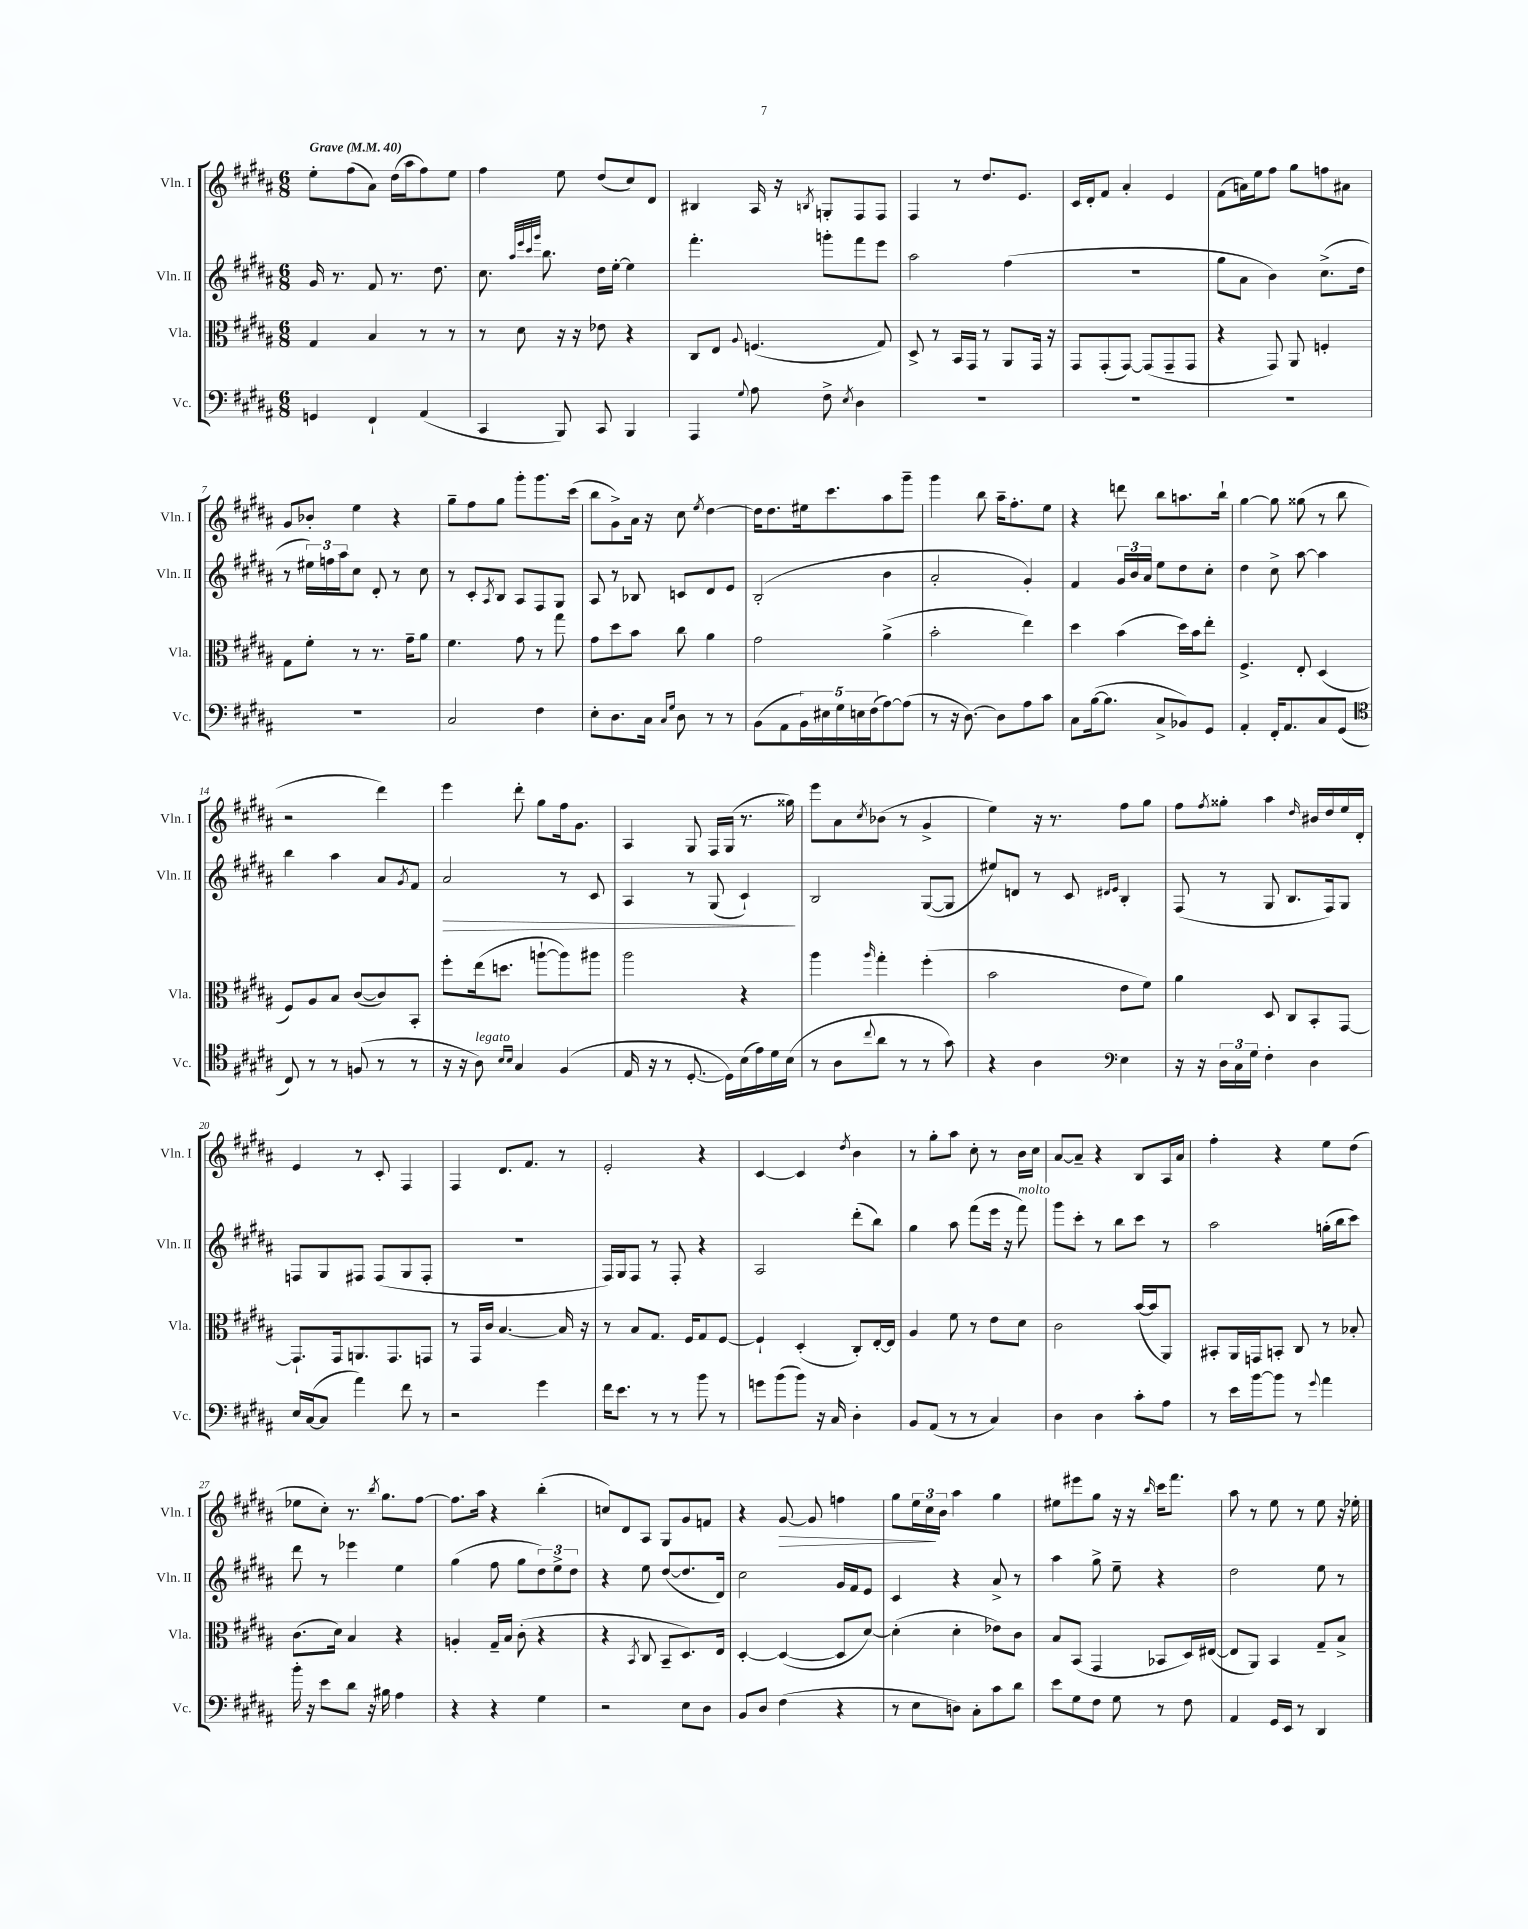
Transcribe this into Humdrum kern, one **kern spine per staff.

**kern	**kern	**kern	**dynam	**kern	**dynam
*part4	*part3	*part2	*part2	*part1	*part1
*staff4	*staff3	*staff2	*staff2	*staff1	*staff1
*I"Vc.	*I"Vla.	*I"Vln. II	*	*I"Vln. I	*
*I'Vc.	*I'Vla.	*I'Vln. II	*	*I'Vln. I	*
*clefF4	*clefC3	*clefG2	*	*clefG2	*
*k[f#c#g#d#a#]	*k[f#c#g#d#a#]	*k[f#c#g#d#a#]	*	*k[f#c#g#d#a#]	*
*M6/8	*M6/8	*M6/8	*	*M6/8	*
*MM40	*MM40	*MM40	*	*MM40	*
=1	=1	=1	=1	=1	=1
!	!	!	!	!LO:TX:a:B:t=Grave	!
4GGn/	4G#/	16g#/	.	8ee'\L	.
.	.	8.r	.	.	.
.	.	.	.	(8ff#\	.
4FF#`/	4B/	8f#/	.	8a#\J)	.
.	.	8.r	.	(16dd#\LL	.
.	.	.	.	16aa#\J	.
(4AA#/	8r	.	.	8ff#\)	.
.	.	8.dd#\	.	.	.
.	8r	.	.	8ee\J	.
=2	=2	=2	=2	=2	=2
4CC#/	8r	8.cc#\	.	4ff#\	.
.	8d#\	.	.	.	.
.	.	32qqaa#/LLL	.	.	.
.	.	32qqeee/	.	.	.
.	.	32qqccc#/	.	.	.
.	.	32qqggg#/JJJ	.	.	.
.	.	8.bb\	.	.	.
8BBB/)	16r	.	.	8ee\	.
.	16r	.	.	.	.
8CC#/	8e-X\	16dd#\LL	.	(8dd#/L	.
.	.	[16ee'\JJ	.	.	.
4BBB/	4r	4ee\]	.	8cc#/)	.
.	.	.	.	8d#/J	.
=3	=3	=3	=3	=3	=3
4AAA#/	8C#/L	4.fff#'\	.	4B#X/	.
.	8E/J	.	.	.	.
8qqG#/	8qqA#/	.	.	.	.
8A#\	(4.Fn/	.	.	16A#/	.
.	.	.	.	16r	.
.	.	.	.	8qBn/	.
8F#^\	.	8gggn'\L	.	8Gn'/L	.
8qE/	.	.	.	.	.
4D#\	.	8fff#\	.	8F#/	.
.	8G#/)	8eee\J	.	8F#/J	.
=4	=4	=4	=4	=4	=4
2.r	8D#^/	2aa#\	.	4F#/	.
.	8r	.	.	.	.
.	16BB/LL	.	.	8r	.
.	16GG#/JJ	.	.	.	.
.	8r	.	.	8.dd#/L	.
.	8AA#/L	(4ff#\	.	.	.
.	.	.	.	8.e/J	.
.	16GG#/Jk	.	.	.	.
.	16r	.	.	.	.
=5	=5	=5	=5	=5	=5
2.r	8GG#/L	2.r	.	16c#/LL	.
.	.	.	.	16d#'/J	.
.	(8GG#'/	.	.	8f#/J	.
.	[8GG#/J)	.	.	4a#'/	.
.	(8GG#/L]	.	.	.	.
.	8GG#~/	.	.	4e/	.
.	8GG#/J	.	.	.	.
=6	=6	=6	=6	=6	=6
2.r	4r	8gg#\L	.	(8f#\L	.
.	.	8a#\J	.	16an\L)	.
.	.	.	.	16ee\J	.
.	8GG#/)	4b\)	.	8ff#\J	.
.	8AA#/	.	.	8gg#\L	.
.	4Fn'/	(8.cc#^\L	.	8ffn\	.
.	.	.	.	8a#X\J	.
.	.	16dd#\Jk	.	.	.
!!LO:LB:g=z
=7	=7	=7	=7	=7	=7
2.r	8G#\L	8r	.	8g#/L	.
.	8f#'\J	24ee#X\LL)	.	8b-X'/J	.
.	.	24ffn\	.	.	.
.	.	24aa#\J	.	.	.
.	8r	8cc#\J	.	4ee\	.
.	8.r	8d#'/	.	.	.
.	.	8r	.	4r	.
.	16g#~\KL	.	.	.	.
.	8a#\J	8cc#\	.	.	.
=8	=8	=8	=8	=8	=8
2C#/	4.f#\	8r	.	8gg#~\L	.
.	.	8c#'/L	.	8ff#\	.
.	.	8qA#/	.	.	.
.	.	8B/J	.	8gg#\J	.
.	8g#\	8A#/L	.	8ggg#'\L	.
4F#\	8r	8F#/	.	8.ggg#\	.
.	8gg#\	8G#/J	.	.	.
.	.	.	.	(16ccc#\Jk	.
=9	=9	=9	=9	=9	=9
8E'\L	8g#\L	8A#/	.	8bb\L	.
8.D#\	8dd#\	8r	.	8g#^\)	.
.	8b\J	8B-X/	.	16a#\Jk	.
16C#\Jk	.	.	.	16r	.
16qqC#/LL	.	.	.	.	.
16qqG#/JJ	.	.	.	.	.
8D#\	8cc#\	8cn/L	.	8cc#\	.
.	.	.	.	8qee/	.
8r	4a#\	8d#/	.	[4dd#\	.
8r	.	8e/J	.	.	.
=10	=10	=10	=10	=10	=10
(8BB\L	2g#\	(2B'/	.	16dd#\KL]	.
.	.	.	.	8.dd#\	.
8AA#\	.	.	.	.	.
20BB\L)	.	.	.	16ee#X\k	.
20E#X\	.	.	.	.	.
.	.	.	.	8.ccc#\	.
20G#\	.	.	.	.	.
20En\	.	.	.	.	.
(20F#\J	.	.	.	.	.
[8A#\)	(4a#^\	4b\	.	8aa#\	.
(8A#\J]	.	.	.	8ggg#~\J	.
=11	=11	=11	=11	=11	=11
8r	2b'\	2a#'/	.	4ggg#\	.
16r	.	.	.	.	.
[8.D#\)	.	.	.	.	.
.	.	.	.	8bb\	.
8D#\L]	.	.	.	16aa#~\KL	.
.	.	.	.	8.ff#'\	.
8A#\	4ee\)	4g#'/)	.	.	.
8c#\J	.	.	.	8ee\J	.
=12	=12	=12	=12	=12	=12
8C#\L	4dd#\	4f#/	.	4r	.
([16B\k	.	.	.	.	.
8.B\J]	.	.	.	.	.
.	(4b\	24g#/LL	.	8dddn\	.
.	.	24b/	.	.	.
.	.	24a#/JJ	.	.	.
8C#^/L	.	8ee\L	.	8bb\L	.
8BB-X/)	16dd#\LL)	8dd#\	.	8.aan\	.
.	16b\J	.	.	.	.
8GG#/J	8ee'\J	8cc#'\J	.	.	.
.	.	.	.	16bb`\Jk	.
=13	=13	=13	=13	=13	=13
4AA#'/	4.F#^/	4dd#\	.	[4gg#\	.
16FF#'/KL	.	8cc#^\	.	8gg#\]	.
8.AA#/	.	.	.	.	.
.	8E'/	[8aa#\	.	(8gg##X\	.
8C#/	(4D#/	4aa#\]	.	8r	.
(8GG#/J	.	.	.	8bb\	.
!!LO:LB:g=z
=14	=14	=14	=14	=14	=14
*clefC4	*	*	*	*	*
8C#/)	8F#/L)	4bb\	.	2r	.
8r	8A#/	.	.	.	.
8r	8B/J	4aa#\	.	.	.
(8Fn/	([8c#/L	.	.	.	.
8r	8c#/])	8a#/L	.	4ddd#\)	.
.	.	8qg#/	.	.	.
8r	8BB'/J	8f#/J	.	.	.
=15	=15	=15	=15	=15	=15
!	!	!	!LO:HP:b	!	!
16r	8ff#'\L	2a#/	>	4eee\	.
16r	.	.	.	.	.
!LO:TX:a:i:t=legato	!	!	!	!	!
8A#\)	(16ee\k	.	.	.	.
.	8.ddn\J	.	.	.	.
16qqB/LL	.	.	.	.	.
16qqB/JJ	.	.	.	.	.
4G#/	.	.	.	8ddd#'\	.
.	[8aan`\L	.	.	8gg#\L	.
(4F#/	8aa\])	8r	.	16ff#\k	.
.	.	.	.	8.g#\J	.
.	8aa#X\J	8c#/	.	.	.
=16	=16	=16	=16	=16	=16
16E/	2aa#\	4A#/	.	4A#/	.
16r	.	.	.	.	.
8r	.	.	.	.	.
[8.D#'/	.	8r	.	8G#/	.
.	.	(8G#/	.	16F#/LL	.
16D#\LL])	.	.	.	(16G#/JJ	.
(16B\	4r	4c#`/)	.	8.r	.
16e\)	.	.	.	.	.
16d#\	.	.	.	.	.
(16B\JJ	.	.	.	16gg##X\)	.
.	.	.	]	.	.
=17	=17	=17	=17	=17	=17
8r	4aa#\	2B/	.	8eee\L	.
8A#\L	.	.	.	8a#\	.
8qqcc#/	16qqaa#/	.	.	8qcc#/	.
8a#\J	4gg#'\	.	.	(8b-X\J	.
8r	.	.	.	8r	.
8r	(4ff#'\	([8G#/L	.	4g#^/	.
8g#\)	.	8G#/J]	.	.	.
=18	=18	=18	=18	=18	=18
4r	2b\	8ee#X/L)	.	4ee\)	.
.	.	8dn/J	.	.	.
4A#\	.	8r	.	16r	.
.	.	.	.	8.r	.
.	.	8c#/	.	.	.
*clefF4	*	*	*	*	*
.	.	16qqd#X/LL	.	.	.
.	.	16qqe/JJ	.	.	.
4E\	8e\L	4B'/	.	8ff#\L	.
.	8f#\J)	.	.	8gg#\J	.
=19	=19	=19	=19	=19	=19
16r	4a#\	(8F#/	.	8ff#\L	.
16r	.	.	.	.	.
.	.	.	.	8qff#/	.
24D#\LL	.	8r	.	8gg##X'\J	.
24C#\	.	.	.	.	.
24G#\JJ	.	.	.	.	.
4F#'\	8D#/	8G#/	.	4aa#\	.
.	8C#/L	8.B/L	.	.	.
.	.	.	.	16qqdd#/	.
4D#\	8BB'/	.	.	16b#X/LL	.
.	.	16F#/k)	.	16dd#/	.
.	[8GG#/J	8G#/J	.	16ee/	.
.	.	.	.	16d#'/JJ	.
!!LO:LB:g=z
=20	=20	=20	=20	=20	=20
16E/LL	8.GG#`/L]	8Fn/L	.	4e/	.
([16C#/J	.	.	.	.	.
8C#/J]	.	8G#/	.	.	.
.	16GG#/k	.	.	.	.
4a#\)	8.AAn/	8F#X/J	.	8r	.
.	.	(8F#/L	.	8c#'/	.
.	8.GG#/	.	.	.	.
8f#\	.	8G#/	.	4F#/	.
8r	8GGn/J	8F#'/J	.	.	.
=21	=21	=21	=21	=21	=21
2r	8r	2.r	.	4F#/	.
.	16GG#/LL	.	.	.	.
.	16c#/JJ	.	.	.	.
.	[4.B/	.	.	8.d#/L	.
.	.	.	.	8.f#/J	.
4g#\	.	.	.	.	.
.	16B/]	.	.	8r	.
.	16r	.	.	.	.
=22	=22	=22	=22	=22	=22
16f#\KL	8r	16F#/LL)	.	2e'/	.
8.e\J	.	16G#/J	.	.	.
.	8B/L	8F#/J	.	.	.
8r	8.G#/J	8r	.	.	.
8r	.	8F#'/	.	.	.
.	16F#/KL	.	.	.	.
8b\	8G#/	4r	.	4r	.
8r	[8F#/J	.	.	.	.
=23	=23	=23	=23	=23	=23
8gn\L	4F#`/]	2A#/	.	[4c#/	.
(8b\	.	.	.	.	.
8b\J)	(4D#'/	.	.	4c#/]	.
16r	.	.	.	.	.
16C#/	.	.	.	.	.
.	.	.	.	8qdd#/	.
4D#'\	8C#'/L)	(8ddd#'\L	.	4b\	.
.	[16E'/L	8bb\J)	.	.	.
.	16E/JJ]	.	.	.	.
=24	=24	=24	=24	=24	=24
8BB/L	4A#/	4gg#\	.	8r	.
(8AA#/J	.	.	.	8gg#'\L	.
8r	8f#\	8aa#\	.	8aa#\J	.
8r	8r	(8fff#\L	.	8cc#'\	.
4C#/)	8e\L	16eee\Jk	.	8r	.
.	.	16r	.	.	.
!	!	!LO:TX:a:i:t=molto	!	!	!
.	8d#\J	8fff#\)	.	16b\LL	.
.	.	.	.	16cc#\JJ	.
=25	=25	=25	=25	=25	=25
4D#\	2c#\	8ggg#\L	.	[8a#/L	.
.	.	8ccc#'\J	.	8a#~/J]	.
4D#\	.	8r	.	4r	.
.	.	8bb\L	.	.	.
8c#'\L	([16b/LL	8ccc#\J	.	8B/L	.
.	16b/J]	.	.	.	.
8A#\J	8AA#/J)	8r	.	16A#/L	.
.	.	.	.	16a#/JJ	.
=26	=26	=26	=26	=26	=26
8r	8BB#X'/L	2aa#\	.	4ff#'\	.
16e\LL	16AA#/L	.	.	.	.
[16b\J	16GGn/J	.	.	.	.
8b\J]	8BBn'/J	.	.	4r	.
8r	8C#/	.	.	.	.
8qqg#/	.	.	.	.	.
4a#\	8r	(16ggn'\LL	.	8ee\L	.
.	.	16bb\J	.	.	.
.	8B-X'/	8ccc#\J)	.	(8dd#\J	.
!!LO:LB:g=z
=27	=27	=27	=27	=27	=27
16b'\	(8.c#\L	8ddd#\	.	8ee-X\L	.
16r	.	.	.	.	.
8e\L	.	8r	.	8cc#'\J)	.
.	16d#\Jk)	.	.	.	.
8d#\J	4B/	4eee-X\	.	8.r	.
16r	.	.	.	.	.
.	.	.	.	8qbb/	.
16B#X\	.	.	.	8.gg#\L	.
4A#\	4r	4ee\	.	.	.
.	.	.	.	[8ff#\J	.
=28	=28	=28	=28	=28	=28
4r	4An'/	(4gg#\	.	8.ff#\L]	.
.	.	.	.	16aa#\Jk	.
4r	16G#~/LL	8ff#\	.	4r	.
.	16B/JJ	.	.	.	.
.	(8c#'\	8gg#\L	.	.	.
4G#\	4r	12dd#\)	.	(4bb'\	.
.	.	12ee^\	.	.	.
.	.	12dd#\J	.	.	.
=29	=29	=29	=29	=29	=29
2r	4r	4r	.	8ccn/L)	.
.	.	.	.	8d#/	.
.	8qBB/	.	.	.	.
.	8C#/	8ee\	.	8A#/J	.
.	8BB~/L	([8dd#/L	.	8G#/L	.
8E\L	8.D#/)	8.dd#/]	.	8g#/	.
8D#\J	.	.	.	8fn/J	.
.	16E/Jk	16d#/Jk)	.	.	.
=30	=30	=30	=30	=30	=30
8BB/L	[4D#'/	2cc#\	.	4r	.
8D#/J	.	.	.	.	.
!	!	!	!	!	!LO:HP:b
(4F#\	(4D#/_	.	.	[8g#/	>
.	.	.	.	8g#/]	.
4r	8D#/L]	16g#/LL	.	4ffn\	.
.	.	16f#/J	.	.	.
.	[8d#/J)	8e/J	.	.	.
=31	=31	=31	=31	=31	=31
8r	(4d#'\]	4c#/	.	8gg#\L	.
8E\L	.	.	.	24ee\L	.
.	.	.	.	24cc#\	.
.	.	.	.	24b\JJ	]
8Dn\J)	4d#'\	4r	.	4aa#\	.
8C#'\L	.	.	.	.	.
8c#\	8e-X\L)	8a#^/	.	4gg#\	.
8d#\J	8c#\J	8r	.	.	.
=32	=32	=32	=32	=32	=32
8e\L	8B/L	4aa#\	.	8ee#X\L	.
8G#\	(8BB/J	.	.	8eee#X\	.
8F#\J	4GG#/	8gg#^\	.	8gg#\J	.
8G#\	.	8ee~\	.	16r	.
.	.	.	.	16r	.
.	.	.	.	16qqbb/	.
8r	8BB-X/L	4r	.	16ccc#\KL	.
.	.	.	.	8.fff#\J	.
8F#\	16D#/L)	.	.	.	.
.	([16E#X/JJ	.	.	.	.
=33	=33	=33	=33	=33	=33
4AA#/	8E#/L]	2dd#\	.	8aa#\	.
.	8AA#/J)	.	.	8r	.
16GG#/LL	4BB/	.	.	8ee\	.
16EE/JJ	.	.	.	.	.
8r	.	.	.	8r	.
4DD#/	8G#~/L	8ee\	.	8ee\	.
.	8B^/J	8r	.	16r	.
.	.	.	.	16ee-X'\	.
==	==	==	==	==	==
*-	*-	*-	*-	*-	*-
